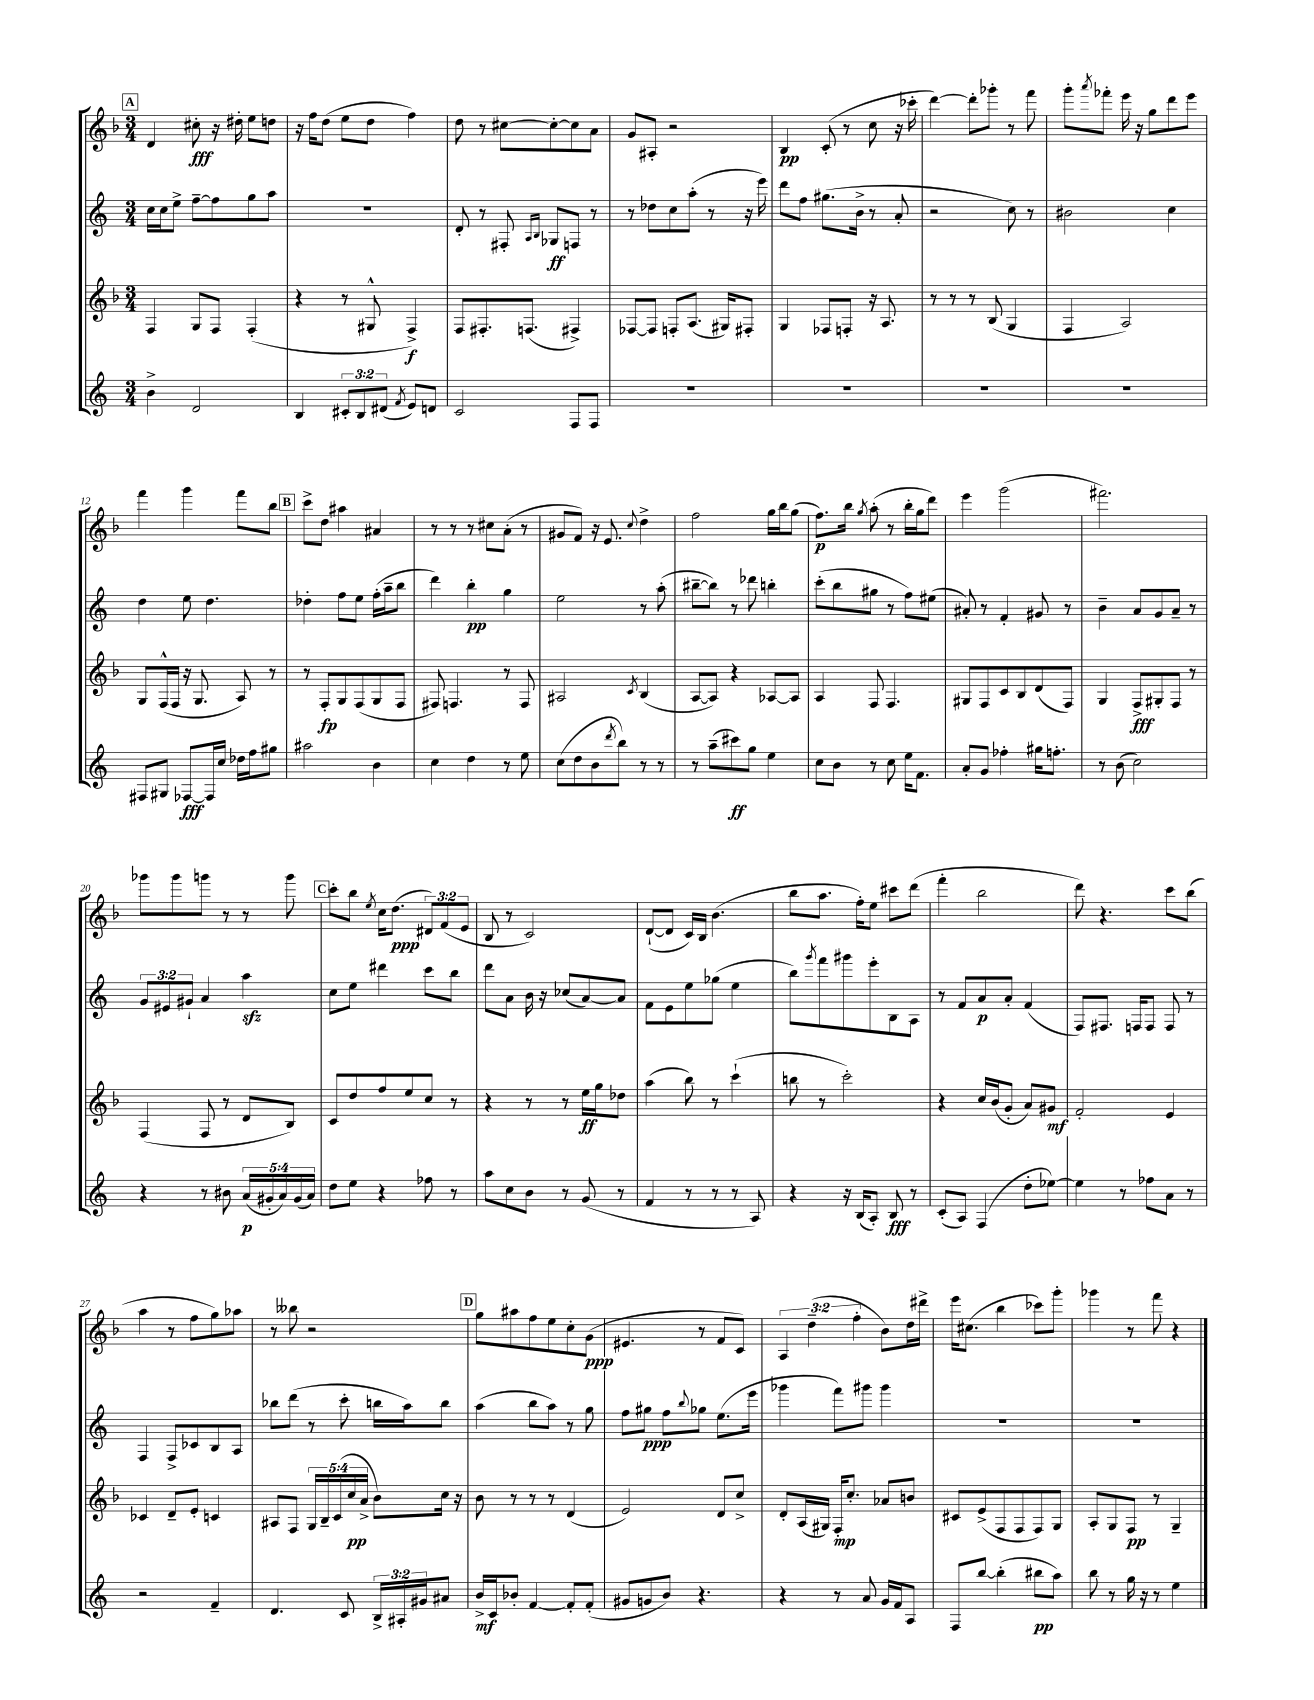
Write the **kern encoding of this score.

**kern	**kern	**kern	**kern
*staff4	*staff3	*staff2	*staff1
*clefG2	*clefG2	*clefG2	*clefG2
*k[]	*k[b-]	*k[]	*k[b-]
*M3/4	*M3/4	*M3/4	*M3/4
4b^	4F	16cc	4d
.	.	16cc	.
.	.	8ee^	.
2d	8G	[8ff~	8cc#'
.	8F	8ff]	16r
.	.	.	16dd#'
.	(4F'	8gg	8ee
.	.	8aa	8dd
=	=	=	=
4B	4r	2.r	16r
.	.	.	16ff
.	.	.	(8dd
12c#'	8r	.	8ee
12B	.	.	.
.	8G#^^	.	8dd
(12d#	.	.	.
8qf	.	.	.
8e)	4F^)	.	4ff)
8d	.	.	.
=	=	=	=
2c	8F	8d'	8dd
.	8.F#'	8r	8r
.	.	8F#'	[8cc#
.	(8.F	.	.
.	.	16qqA	.
.	.	16qqB	.
.	.	8G-	8cc#'_
8F	4F#^)	8F	8cc#]
8F	.	8r	8a
=	=	=	=
2.r	[8F-	8r	8g
.	8F-]	8dd-	8A#'
.	8F'	8cc	2r
.	(8.A	(8aa'	.
.	.	8r	.
.	16G#)	.	.
.	8F#'	16r	.
.	.	16eee)	.
=	=	=	=
2.r	4G	8ddd	4B-
.	.	8ff	.
.	8F-	(8.gg#	(8c'
.	8F'	.	8r
.	.	16b^	.
.	16r	8r	8cc
.	8.A	.	.
.	.	8a'	16r
.	.	.	16ccc-'
=	=	=	=
2.r	8r	2r	[4ddd)
.	8r	.	.
.	8r	.	8ddd']
.	(8B-	.	8ggg-'
.	4G	8cc)	8r
.	.	8r	8fff
=	=	=	=
2.r	4F	2b#	8ggg'
.	.	.	8qaaa
.	.	.	8fff-'
.	2A)	.	16eee
.	.	.	16r
.	.	.	8gg
.	.	4cc	8ddd
.	.	.	8eee
=	=	=	=
8F#	8G	4dd	4fff
8G#	(16F^^	.	.
.	16F	.	.
[8F-	16r	8ee	4ggg
.	8.G	.	.
16F-]	.	4.dd	.
16cc	.	.	.
16dd-	8A)	.	8fff
16ff	.	.	.
8gg#	8r	.	8bb-
=	=	=	=
2aa#	8r	4dd-'	8ccc^
.	8F'	.	8dd
.	8G	8ff	4aa#
.	(8F	8ee	.
4b	8G	(16ff'	4a#
.	.	16aa~	.
.	8F	8bb	.
=	=	=	=
4cc	8F#)	4ddd)	8r
.	4.F	.	8r
4dd	.	4bb'	8r
.	.	.	8cc#
8r	8r	4gg	(8a'
8ee	8F	.	8r
=	=	=	=
(8cc	2A#	2ee	8g#
8dd	.	.	8f)
8b	.	.	16r
.	.	.	8.e
8qddd	.	.	.
8bb)	.	.	.
.	8qc	.	8qqcc
8r	(4B-	8r	4dd^
8r	.	(8aa'	.
=	=	=	=
8r	[8A	[8bb#~	2ff
(8aa~	8A])	8bb#])	.
8ccc#)	4r	8r	.
8gg	.	8ddd-	.
4ee	[8A-	4bb'	16gg
.	.	.	16bb-
.	8A-]	.	(8gg
=	=	=	=
8cc	4A	(8ccc'	8.ff)
8b	.	8bb	.
.	.	.	16bb-
.	.	.	8qgg
8r	8F	8gg#	(8aa'
8cc	4.F	8r	8r
16ee	.	8ff)	16bb-'
8.f	.	.	16gg
.	.	(8ee#	8ddd)
=	=	=	=
8a'	8G#	8a#')	4eee
8g	8F	8r	.
4ff-'	8c	4f'	(2ggg
.	8B-	.	.
16gg#	(8d	8g#	.
8.ff'	.	.	.
.	8F)	8r	.
=	=	=	=
8r	4G	4b~	2.fff#)
(8b	.	.	.
2cc)	8F^	8a	.
.	8G#'	8g	.
.	8F	8a~	.
.	8r	8r	.
=	=	=	=
4r	(4F	12g	8ggg-
.	.	12e#	.
.	.	.	8ggg-
.	.	12g#`	.
8r	8F	4a	8ggg
8b#	8r	.	8r
(20a	8d	4aa	8r
20g#'	.	.	.
20a)	.	.	.
.	8B-)	.	8ggg
(20g#	.	.	.
20a)	.	.	.
=	=	=	=
8dd	8c	8cc	8ccc'
8ee	8dd	8ee	8bb-
.	.	.	8qee
4r	8ff	4ddd#	16cc
.	.	.	(8.dd
.	8ee	.	.
8ff-	8cc	8ccc	12d#)
.	.	.	(12f
8r	8r	8bb	.
.	.	.	12e
=	=	=	=
8aa	4r	8ddd	8B-
8cc	.	8a	8r
8b	8r	16b	2c)
.	.	16r	.
8r	8r	(8cc-	.
(8g	16ee	[8a)	.
.	16gg	.	.
8r	8dd-	8a]	.
=	=	=	=
4f	(4aa	8f	([8d`
.	.	8e	8d]
8r	8bb-)	8ee	16c)
.	.	.	16B-
8r	8r	(8gg-	(4.b-
8r	(4ccc`	4ee	.
8A)	.	.	.
=	=	=	=
4r	8bb	8bb)	8bb-
.	.	8qggg	.
.	8r	8fff	8.aa
16r	2ccc')	8ggg#	.
(16B	.	.	16ff')
8A')	.	8eee'	8ee
8B	.	8B	8ccc#
8r	.	8A	(8ddd
=	=	=	=
(8c'	4r	8r	4fff'
8A)	.	8f	.
(4F	16cc	8a	2bb-
.	(16b-	.	.
.	8g'	8a'	.
8dd'	8a)	(4f	.
[8ee-)	8g#	.	.
=	=	=	=
4ee-]	2f'	8F)	8ddd)
.	.	8.F#	4.r
8r	.	.	.
.	.	16F	.
8ff-	.	8F	.
8a	4e	8F	8ccc
8r	.	8r	(8bb-
=	=	=	=
2r	4c-	4F	4aa
.	8d~	8F^	8r
.	8e'	8c-	8ff
4f~	4c	8B	8gg)
.	.	8A	8aa-
=	=	=	=
4.d	8A#	8bb-	8r
.	8F	(8ddd	8bb--
.	20G	8r	2r
.	20B-~	.	.
.	(20c	.	.
8c	.	8ccc'	.
.	20cc	.	.
.	20a^	.	.
24B^	8b-)	16bb	.
24A#'	.	.	.
.	.	16aa)	.
24g#	.	.	.
8a#	16cc	8bb	.
.	16r	.	.
=	=	=	=
16b^	8b-	(4aa	8gg
16c	.	.	.
8b-'	8r	.	8aa#
[4f	8r	8bb	8ff
.	8r	8aa)	8ee
8f']	(4d	8r	8cc'
(8f'	.	8gg	(8g
=	=	=	=
8g#	2e)	8ff	4.e#
8g	.	8gg#	.
8b)	.	8ff	.
.	.	8qqbb	.
4.r	.	8gg-	8r
.	8d	(8.ee	8f
.	8cc^	.	8c)
.	.	16eee	.
=	=	=	=
4r	8d'	4ggg-	6A
.	(16A	.	.
.	.	.	(6dd~
.	16G#)	.	.
8r	16F'	8fff)	.
.	8.cc'	.	.
.	.	.	6ff'
8a	.	8ggg#	.
16g	8a-	4ggg#	8b-)
16f	.	.	.
8A	8b	.	16dd
.	.	.	16ddd#^
=	=	=	=
8F	8c#	2.r	16eee
.	.	.	(8.cc#
[8bb	(8e^	.	.
(4bb']	8F	.	4bb-
.	8F	.	.
8bb#	8F)	.	8ccc-)
8aa)	8G	.	8ggg'
=	=	=	=
8bb	8A'	2.r	4ggg-
8r	8G	.	.
16gg	8F	.	8r
16r	.	.	.
8r	8r	.	8fff
4ee	4G~	.	4r
==	==	==	==
*-	*-	*-	*-
